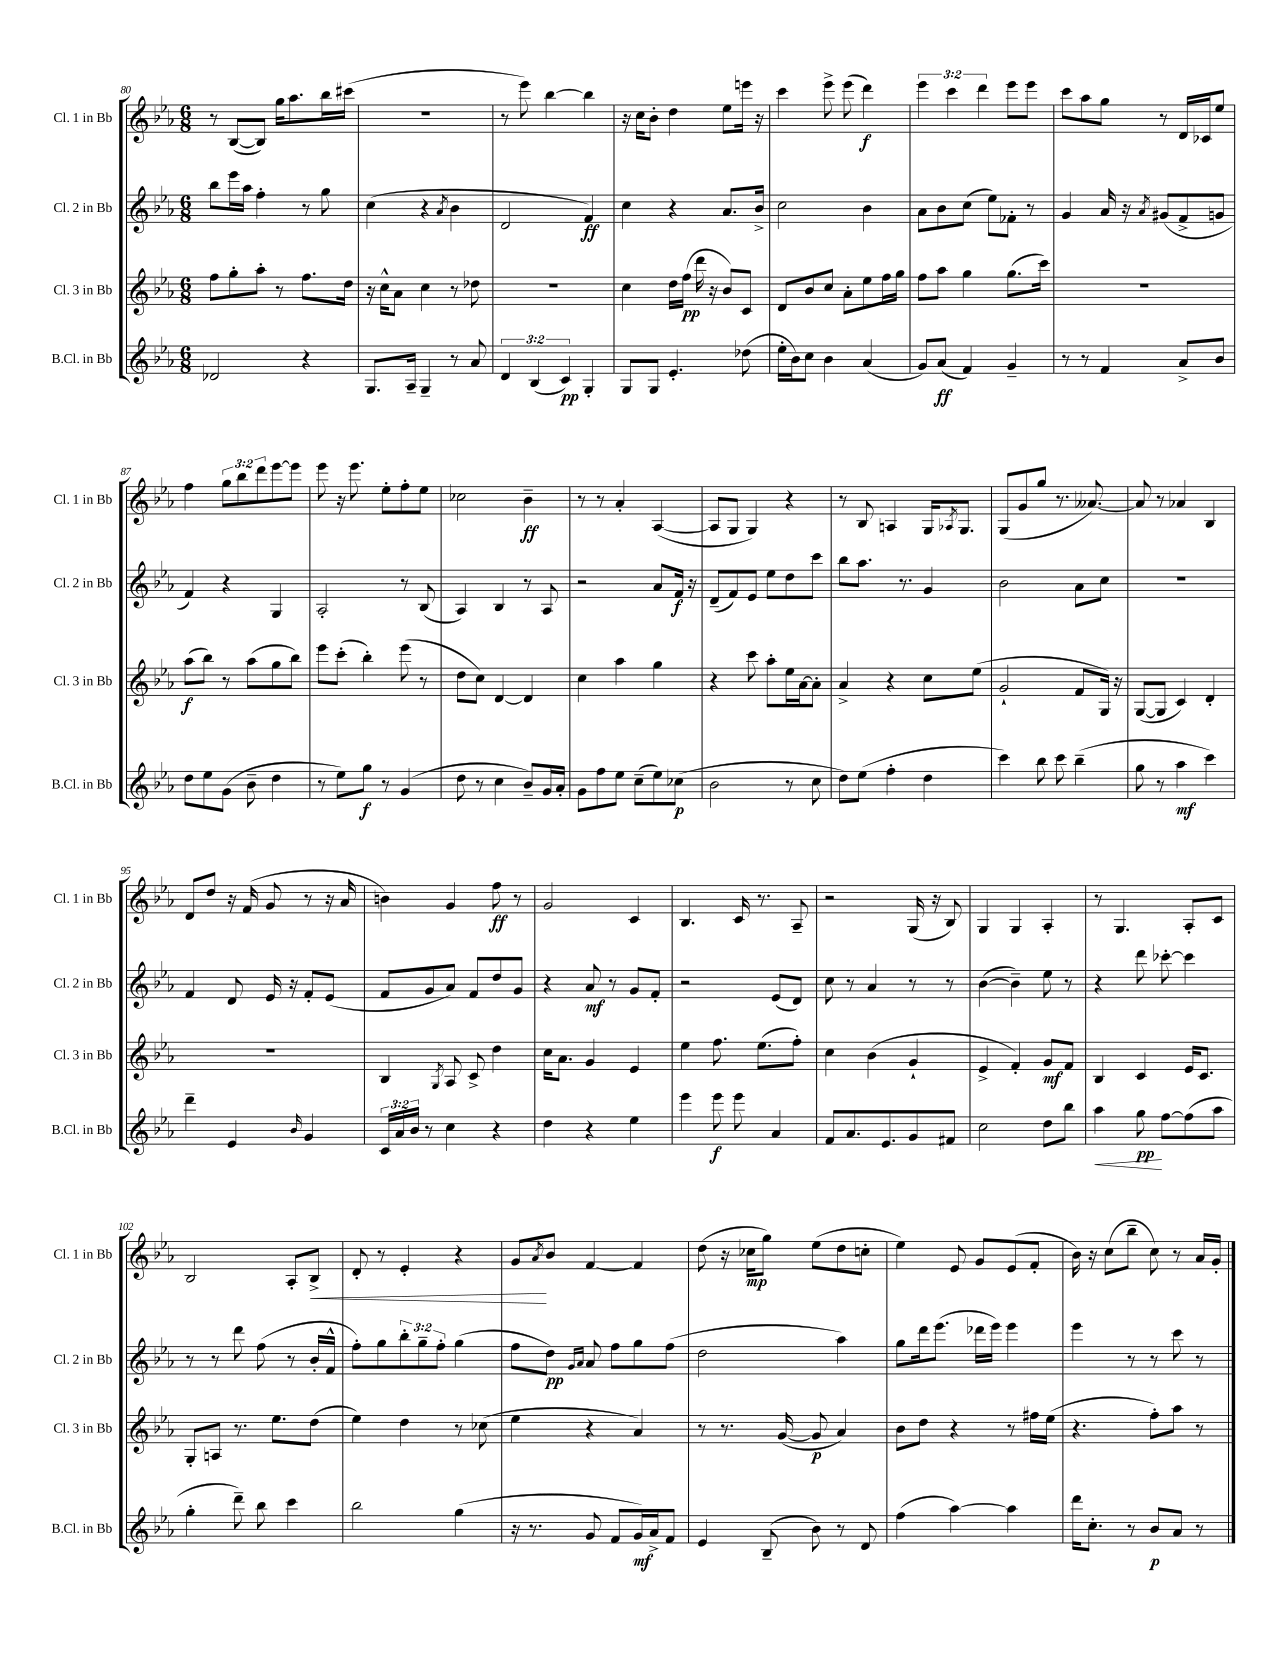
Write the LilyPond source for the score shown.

<<
\new StaffGroup <<
\new Staff = "s0" \with { instrumentName = "Cl. 1 in Bb" shortInstrumentName = "Cl. 1 in Bb" } {
    \clef treble \key ees \major \numericTimeSignature \time 6/8 \override Staff.TupletNumber.text = #tuplet-number::calc-fraction-text
    r8 bes8~( bes8) g''16 aes''8. bes''16 cis'''16( |
    R2. |
    r8 ees'''8) bes''4~ bes''4 |
    r16 c''16 bes'8-. d''4 ees''8 e'''16 r16 |
    c'''4 ees'''8-> ees'''8( d'''4\f) |
    \tuplet 3/2 { ees'''4 c'''4 d'''4 } ees'''8 ees'''8 |
    c'''8 aes''8 g''8 r8 d'16 ces'16 ees''8 |
    f''4 \tuplet 3/2 { g''8 bes''8 d'''8 } ees'''8~ ees'''8 |
    ees'''8 r16 ees'''8. ees''8-. f''8-. ees''8 |
    ces''2 bes'4--\ff |
    r8 r8 aes'4-. aes4~( |
    aes8 g8 g4) r4 |
    r8 bes8 a4 g16 \acciaccatura { aes8 } g8. |
    g8( g'8 g''8 r8. aeses'8.~) |
    aeses'8 r8 aes'4 bes4 |
    d'8 d''8 r16 f'16( g'8 r8 r16 aes'16 |
    b'4) g'4 f''8\ff r8 |
    g'2 c'4 |
    bes4. c'16 r8. aes8-- |
    r2 g16( r16 bes8) |
    g4 g4 aes4-. |
    r8 g4. aes8-. c'8 |
    bes2 aes8-. bes8->\< |
    d'8-. r8 ees'4-. r4 |
    g'8\! \acciaccatura { aes'8 } bes'8 f'4~ f'4 |
    d''8( r16 ces''16\mp g''8) ees''8( d''8 c''8-. |
    ees''4) ees'8 g'8 ees'8( f'8-. |
    bes'16) r16 c''8( bes''8-- c''8) r8 aes'16 g'16-. \bar "|." |
}
\new Staff = "s1" \with { instrumentName = "Cl. 2 in Bb" shortInstrumentName = "Cl. 2 in Bb" } {
    \clef treble \key ees \major \numericTimeSignature \time 6/8 \override Staff.TupletNumber.text = #tuplet-number::calc-fraction-text
    bes''8 ees'''16 aes''16 f''4-. r8 g''8 |
    c''4( r4 \acciaccatura { aes'8 } bes'4 |
    d'2 f'4\ff) |
    c''4 r4 aes'8. bes'16-> |
    c''2 bes'4 |
    aes'8 bes'8 c''8( ees''8) fes'8-. r8 |
    g'4 aes'16 r16 \acciaccatura { aes'8 } gis'8( f'8-> g'8 |
    f'4) r4 g4 |
    aes2-. r8 bes8( |
    aes4) bes4 r8 aes8 |
    r2 aes'8 f'16\f r16 |
    d'8--( f'8) ees'8 ees''8 d''8 c'''8 |
    bes''8 aes''8. r8. g'4 |
    bes'2 aes'8 c''8 |
    R2. |
    f'4 d'8 ees'16 r16 f'8-. ees'8( |
    f'8 g'8 aes'8) f'8 d''8 g'8 |
    r4 aes'8\mf r8 g'8 f'8-. |
    r2 ees'8( d'8) |
    c''8 r8 aes'4 r8 r8 |
    bes'4~( bes'4--) ees''8 r8 |
    r4 d'''8 ces'''8~-. ces'''4 |
    r8 r8 d'''8 f''8( r8 bes'16-. f'16-^ |
    f''8-.) g''8 \tuplet 3/2 { bes''8-. g''8-- f''8-. } g''4( |
    f''8 d''8\pp) \grace { g'16 aes'16 } aes'8 f''8 g''8 f''8( |
    d''2 aes''4) |
    g''8 d'''16 ees'''8.( des'''16 ees'''16) ees'''4 |
    ees'''4 r8 r8 c'''8 r8 \bar "|." |
}
\new Staff = "s2" \with { instrumentName = "Cl. 3 in Bb" shortInstrumentName = "Cl. 3 in Bb" } {
    \clef treble \key ees \major \numericTimeSignature \time 6/8
    f''8 g''8-. aes''8-. r8 f''8. d''16 |
    r16 c''16-^ aes'8 c''4 r8 des''8 |
    R2. |
    c''4 d''16 f''16\pp( d'''16 r16 bes'8) c'8 |
    d'8 bes'8 c''8 aes'8-. ees''8 f''16 g''16 |
    f''8 aes''8 g''4 g''8.( c'''16) |
    R2. |
    aes''8\f( bes''8) r8 aes''8( g''8 bes''8) |
    ees'''8 c'''8-.( bes''4-.) ees'''8( r8 |
    d''8 c''8) d'4~ d'4 |
    c''4 aes''4 g''4 |
    r4 c'''8 aes''8-. ees''16 aes'16~ aes'8-. |
    aes'4-> r4 c''8 ees''8( |
    g'2-! f'8 g16) r16 |
    g8~( g8 c'4) d'4-. |
    R2. |
    bes4 \acciaccatura { g8 } aes8 c'8-> d''4 |
    c''16 aes'8. g'4 ees'4 |
    ees''4 f''8. ees''8.( f''8-.) |
    c''4 bes'4( g'4-! |
    ees'4-> f'4-.) g'8\mf f'8 |
    bes4 c'4 ees'16 c'8. |
    g8-. a8 r8. ees''8. d''8( |
    ees''4) d''4 r8 ces''8( |
    ees''4 r4 aes'4) |
    r8 r8. g'16~( g'8\p aes'4) |
    bes'8 d''8 r4 r8 fis''16 ees''16( |
    r4. f''8-.) aes''8 r8 \bar "|." |
}
\new Staff = "s3" \with { instrumentName = "B.Cl. in Bb" shortInstrumentName = "B.Cl. in Bb" } {
    \clef treble \key ees \major \numericTimeSignature \time 6/8 \override Staff.TupletNumber.text = #tuplet-number::calc-fraction-text
    des'2 r4 |
    g8. aes16-- g4-- r8 aes'8 |
    \tuplet 3/2 { d'4 bes4( c'4\pp) } g4-. |
    g8 g8 ees'4.-. des''8( |
    ees''16-. bes'16) c''8 bes'4 aes'4( |
    g'8) aes'8\ff( f'4) g'4-- |
    r8 r8 f'4 aes'8-> bes'8 |
    d''8 ees''8 g'8( bes'8-- d''4 |
    r8 ees''8) g''8\f r8 g'4( |
    d''8 r8 c''4 bes'8--) g'16 aes'16-. |
    g'8 f''8 ees''8 c''8--( ees''8) ces''8\p( |
    bes'2 r8 c''8 |
    d''8) ees''8( f''4-. d''4 |
    c'''4) bes''8 c'''8 bes''4--( |
    g''8 r8 aes''4\mf c'''4) |
    d'''4-- ees'4 \grace { bes'16 } g'4 |
    \tuplet 3/2 { c'16 aes'16 bes'16 } r8 c''4 r4 |
    d''4 r4 ees''4 |
    ees'''4 ees'''8\f ees'''8 aes'4 |
    f'8 aes'8. ees'8. g'8 fis'8 |
    c''2 d''8 bes''8 |
    aes''4\< g''8\pp\! f''8~ f''8( aes''8 |
    g''4-. d'''8--) bes''8 c'''4 |
    bes''2 g''4( |
    r16 r8. g'8 f'8 g'16\mf) aes'16-> f'8 |
    ees'4 bes8--( bes'8) r8 d'8 |
    f''4( aes''4~) aes''4 |
    d'''16 c''8.-. r8 bes'8\p aes'8 r8 \bar "|." |
}
>>
>>
\layout { \context { \Score currentBarNumber = #80 } }
